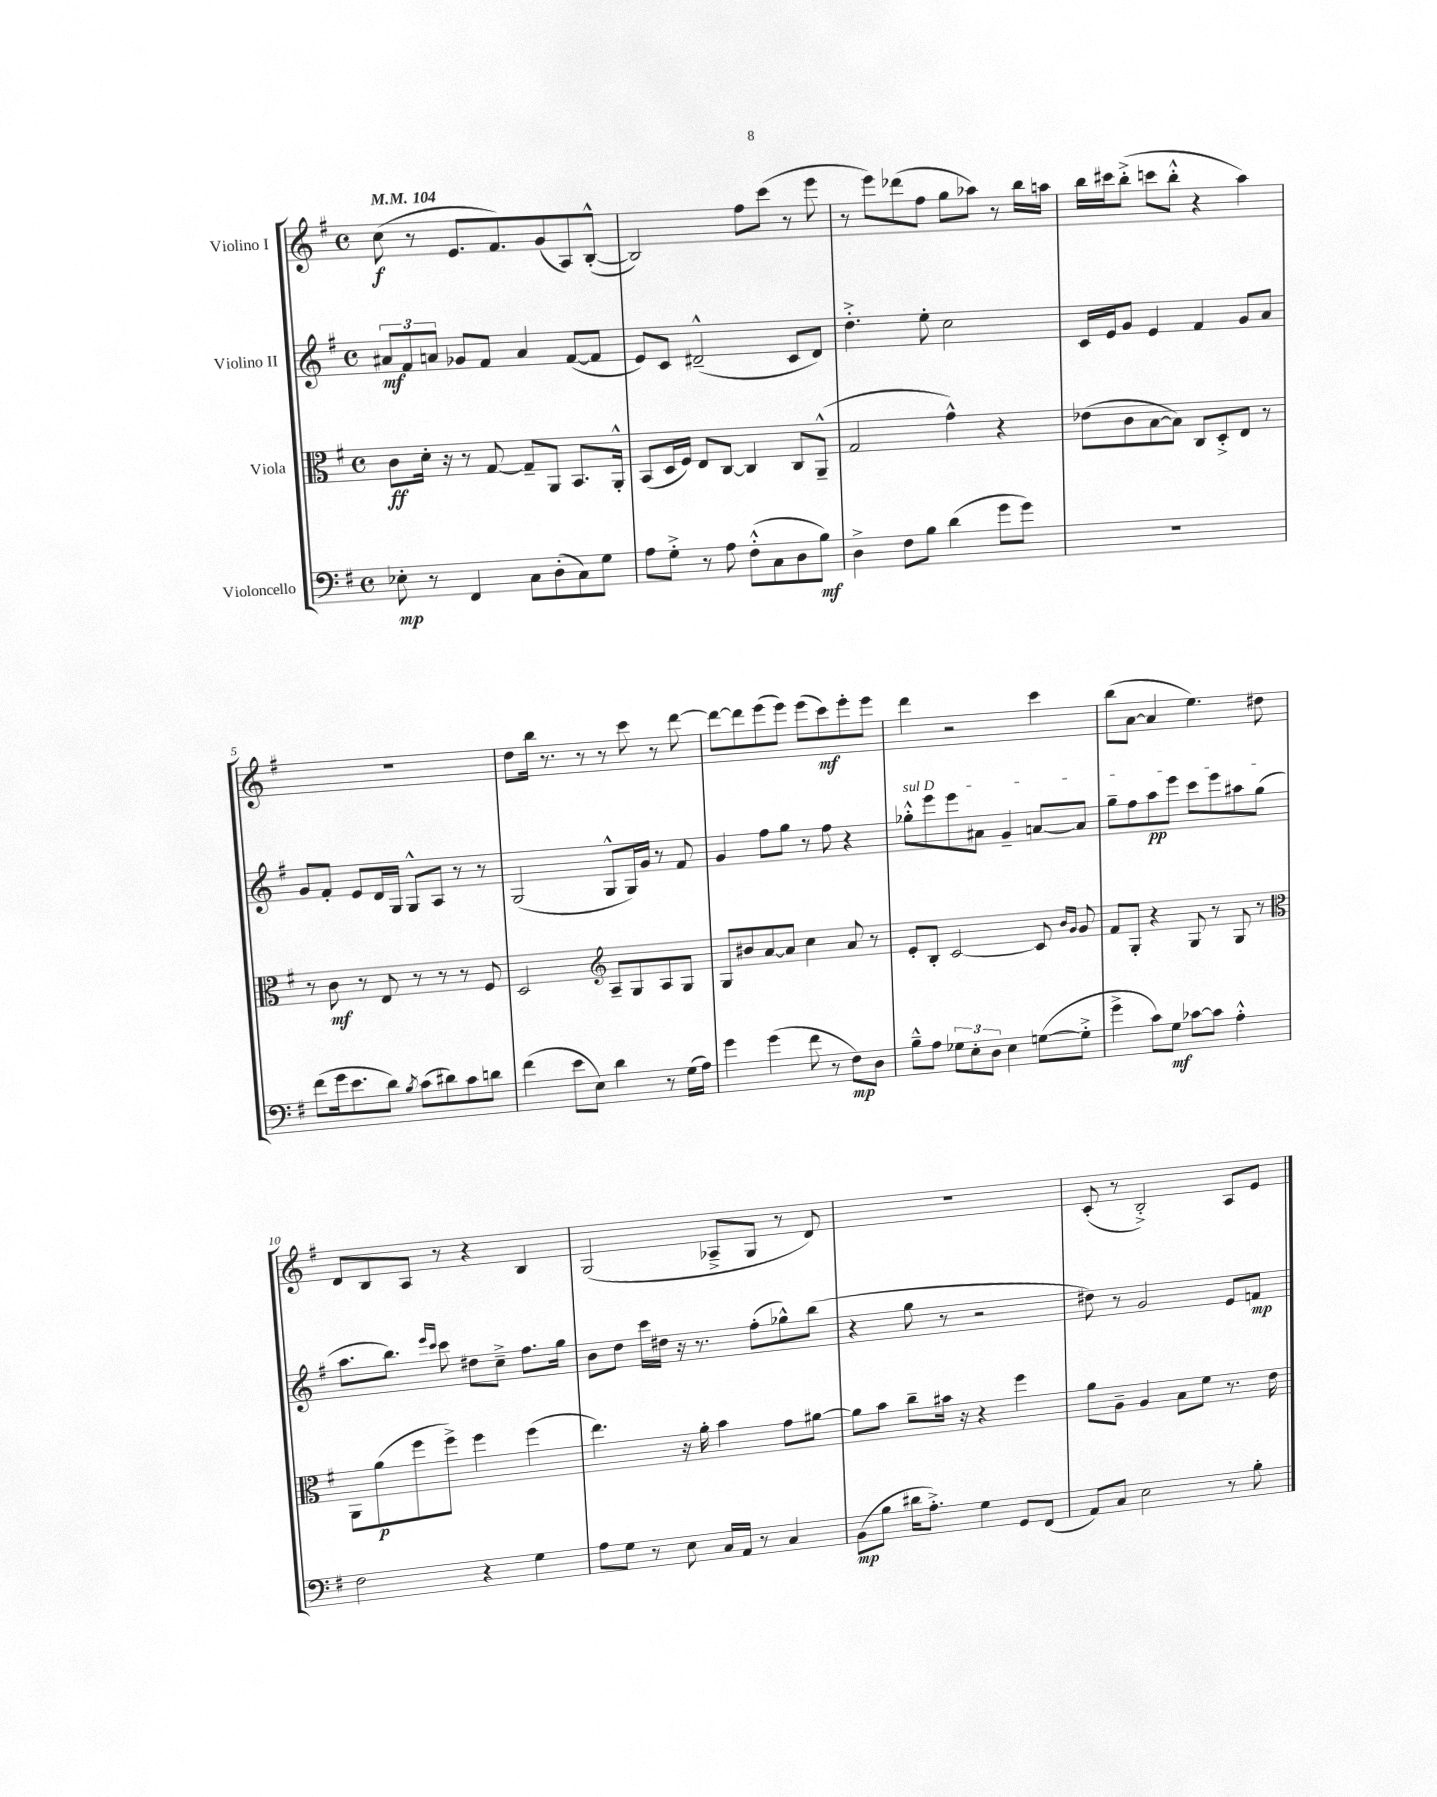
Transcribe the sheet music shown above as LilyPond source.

<<
\new StaffGroup <<
\new Staff = "s0" \with { instrumentName = "Violino I" } {
    \clef treble \key g \major \defaultTimeSignature \time 4/4 \tempo 4 = 104
    c''8\f( r8 e'8. fis'8.) g'8( a8) b8~-.-^( |
    b2) fis''8 c'''8( r8 e'''8 |
    r8 e'''8) des'''8( fis''8 g''8 aes''8) r8 b''16 a''16 |
    b''16 cis'''16 b''8-.->( c'''8 b''8-.-^ r4 a''4) |
    r1 |
    d''8 b''16 r8. r8 r8 c'''8 r8 d'''8~ |
    d'''8~ d'''8 e'''8( e'''8) e'''8( c'''8\mf) e'''8-. e'''8 |
    d'''4 r2 c'''4 |
    b''8( a'8~ a'4 e''4.) dis''8 |
    d'8 b8 a8 r8 r4 b4 |
    g2( aes8---> g8 r8 d'8) |
    r1 |
    c'8-.( r8 b2-.->) a8 e'8 \bar "|." |
}
\new Staff = "s1" \with { instrumentName = "Violino II" } {
    \clef treble \key g \major \defaultTimeSignature \time 4/4
    \tuplet 3/2 { ais'8\mf fis'8 a'8 } ges'8 fis'8 a'4 fis'8~( fis'8 |
    e'8) c'8 dis'2---^( c'8 dis'8) |
    d''4.-.-> e''8-. c''2 |
    c'16 e'16 g'8 e'4 fis'4 g'8 a'8 |
    g'8 fis'8-. e'8 d'16 g16 g8-^ a8 r8 r8 |
    g2( g8-^ g16) g'16 r8 fis'8 |
    g'4 fis''8 g''8 r8 fis''8 r4 |
    \once \override TextSpanner.bound-details.left.text = \markup { \italic "sul D" } ges''8-.-^\startTextSpan e'''8 e'''8 ais'8 g'4-- a'8~ a'8 |
    g''8-- fis''8 a''8\pp e'''8 c'''8 e'''8 ais''8 g''8\stopTextSpan( |
    a''8. b''8.) \grace { e'''16 c'''16 } c'''8 dis''8 c''8---> fis''8. g''16 |
    b'8 d''8 c'''16 dis''16 r16 r8. fis''8-.( ges''8-^) b''8( |
    r4 g''8 r8 r2 |
    dis''8) r8 g'2 e'8 f'8\mp \bar "|." |
}
\new Staff = "s2" \with { instrumentName = "Viola" } {
    \clef alto \key g \major \defaultTimeSignature \time 4/4
    c'8\ff d'16-. r16 r8 g8~ g8-- a,8 b,8. a,16-.-^ |
    b,8( d16 fis16) e8 c8~ c4 c8 a,8---^( |
    g2 g'4-^) r4 |
    ees'8( c'8 b8~ b8) c8 d8-.-> e8 r8 |
    r8 c'8\mf r8 e8 r8 r8 r8 fis8 |
    d2 \clef treble a8-- g8 a8 g8 |
    g8 bis'8 a'8~ a'8 c''4 a'8 r8 |
    e'8-. b8-. c'2~ c'8 \grace { b'16 g'16 } g'8 |
    fis'8 g8-. r4 g8 r8 g8 r8 |
    \clef alto a,8 a'8\p( fis''8 fis''8->) fis''4 fis''4( |
    e''4.) r16 a'16-. b'4 g'8 ais'8~ |
    ais'8 b'8 c''8-- bis'16 r16 r4 fis''4 |
    a'8 a8-- a4 b8 fis'8 r8. e'16 \bar "|." |
}
\new Staff = "s3" \with { instrumentName = "Violoncello" } {
    \clef bass \key g \major \defaultTimeSignature \time 4/4
    ees8-.\mp r8 fis,4 c8 d8-.( c8) g8 |
    a8 g8-.-> r8 a8 fis8-.-^( c8 d8 b8\mf) |
    d4-> fis8 b8 d'4( g'8 g'8) |
    r1 |
    fis'8( g'16 e'8. d'8) \acciaccatura { b8 } c'8( dis'8) c'8 d'8 |
    fis'4( e'8 e8) d'4 r8 g16( a16) |
    g'4 g'4( fis'8 r8 fis8\mp) d8 |
    b8---^ a8 \tuplet 3/2 { ges8 e8-. d8 } e4 g8~( g8-.-> |
    g'4-> c'8) g8\mf ces'8~ ces'8 a4-.-^ |
    fis2 r4 g4 |
    a8 g8 r8 e8 c16 a,16 r8 c4 |
    b,8\mp( b8 dis'16 a8.-.->) g4 g,8 fis,8( |
    a,8) c8 e2 r8 b8-. \bar "|." |
}
>>
>>
